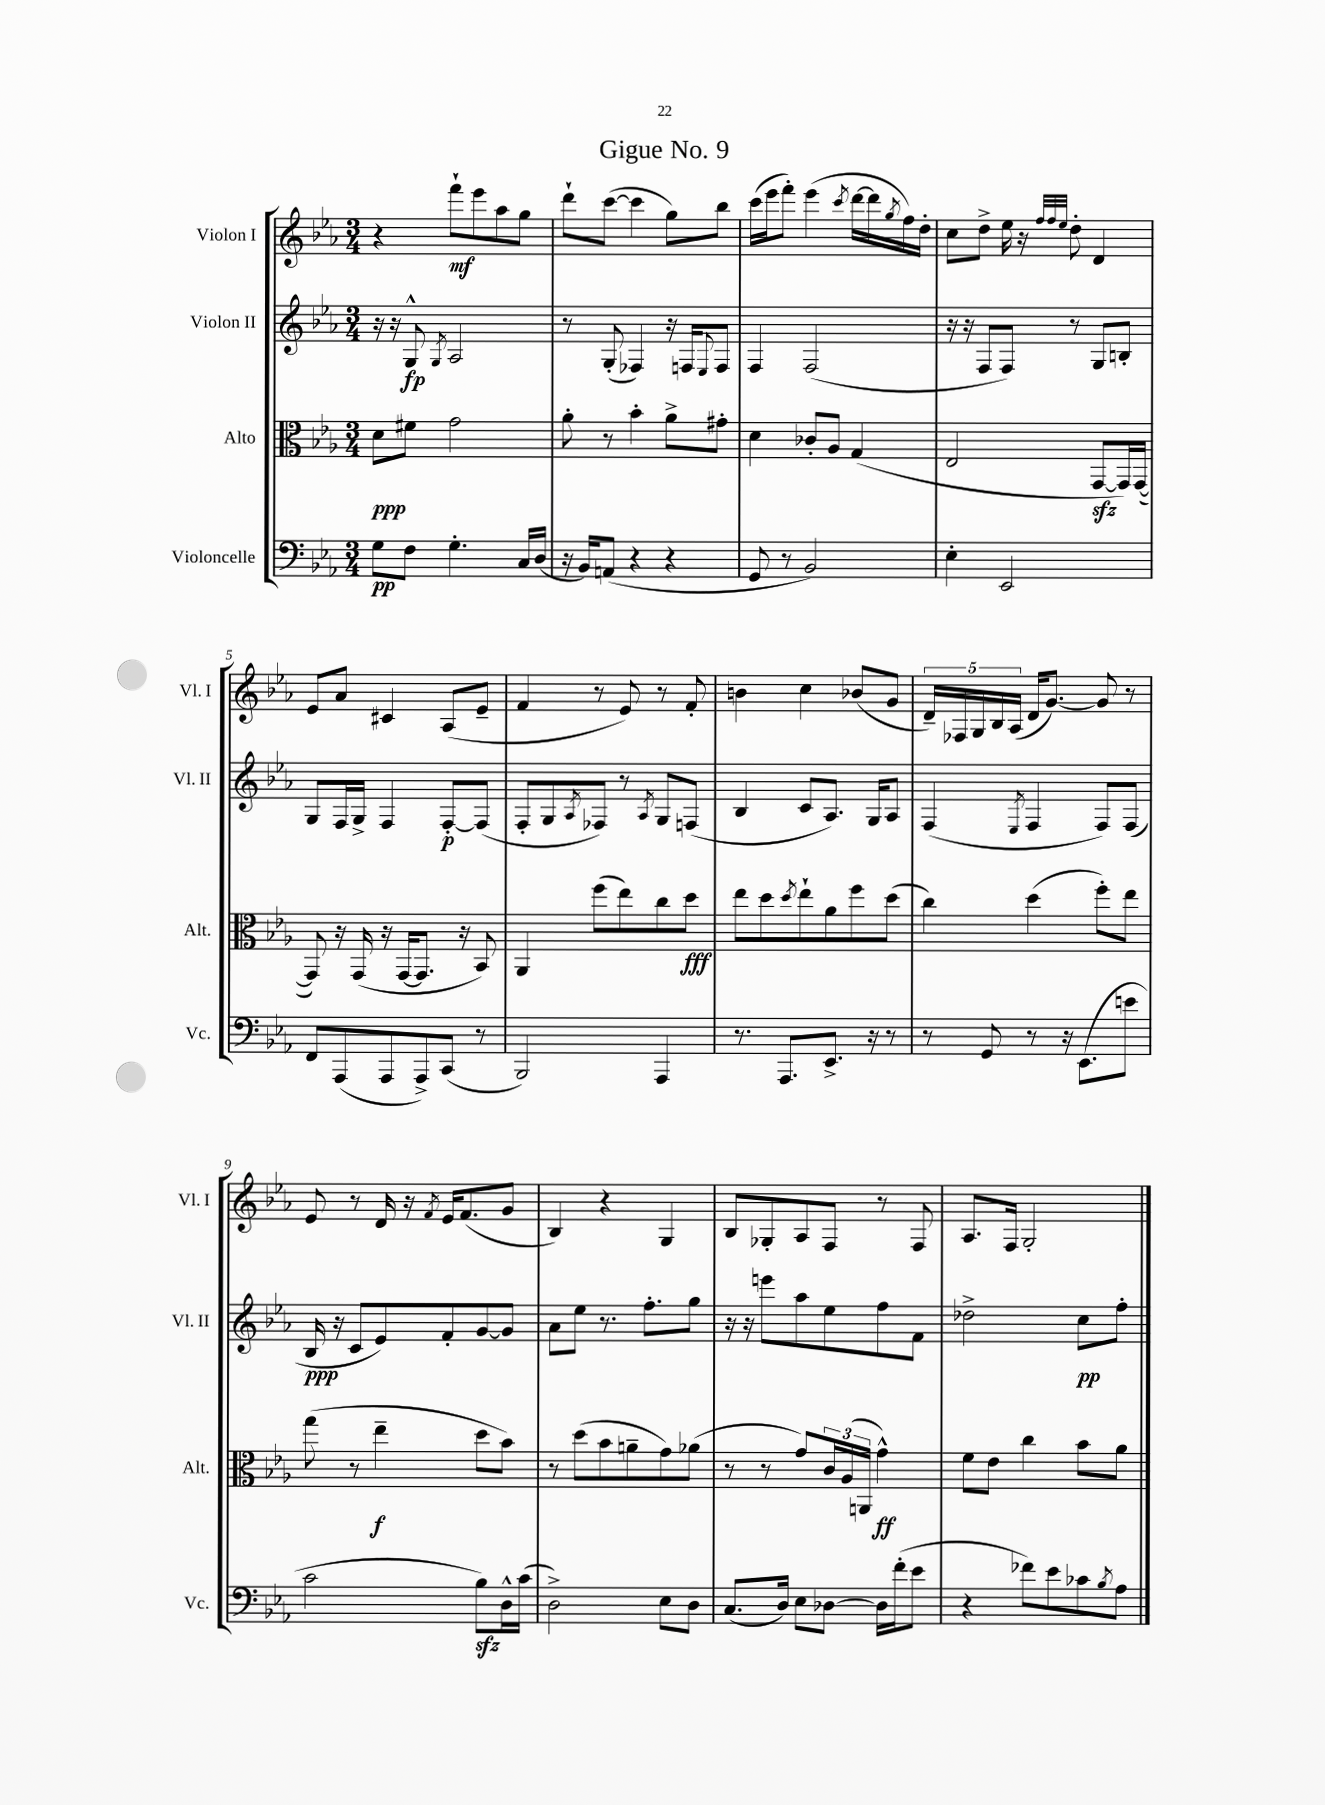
\header { title = "Gigue No. 9" }
<<
\new StaffGroup <<
\new Staff = "s0" \with { instrumentName = "Violon I" shortInstrumentName = "Vl. I" } {
    \clef treble \key ees \major \numericTimeSignature \time 3/4
    r4 f'''8-!\mf ees'''8 aes''8 g''8 |
    d'''8-! c'''8~( c'''4 g''8) bes''8 |
    c'''16( ees'''16 f'''8-.) ees'''4( \acciaccatura { c'''8 } d'''16~ d'''16 \acciaccatura { g''8 } f''16) d''16-. |
    c''8 d''8-> ees''16 r16 \grace { f''32 f''32 ees''32 } d''8-. d'4 |
    ees'8 aes'8 cis'4 aes8( ees'8-- |
    f'4 r8 ees'8) r8 f'8-. |
    b'4 c''4 bes'8( g'8 |
    \tuplet 5/4 { d'16--) fes16 g16 bes16 aes16( } d'16 g'8.~) g'8 r8 |
    ees'8 r8 d'16 r16 \acciaccatura { f'8 } ees'16 f'8.( g'8 |
    bes4) r4 g4 |
    bes8 ges8-. aes8 f8 r8 f8 |
    aes8. f16 g2-. \bar "|." |
}
\new Staff = "s1" \with { instrumentName = "Violon II" shortInstrumentName = "Vl. II" } {
    \clef treble \key ees \major \numericTimeSignature \time 3/4
    r16 r16 g8-^\fp \acciaccatura { g8 } aes2 |
    r8 g8-.( fes4) r16 f16 \appoggiatura { ees8 } f8 |
    f4 f2( |
    r16 r16 f8 f8) r8 g8 b8-. |
    g8 f16 g16-> f4 f8~-.\p f8( |
    f8-. g8 \acciaccatura { aes8 } fes8) r8 \acciaccatura { aes8 } g8 f8( |
    bes4 c'8 aes8.) g16 aes8 |
    f4( \acciaccatura { ees8 } f4 f8) f8( |
    bes16\ppp r16 c'8 ees'8) f'8-. g'8~ g'8 |
    aes'8 ees''8 r8. f''8.-. g''8 |
    r16 r16 e'''8 aes''8 ees''8 f''8 f'8 |
    des''2-> c''8\pp f''8-. \bar "|." |
}
\new Staff = "s2" \with { instrumentName = "Alto" shortInstrumentName = "Alt." } {
    \clef alto \key ees \major \numericTimeSignature \time 3/4
    d'8\ppp fis'8 g'2 |
    aes'8-. r8 bes'4-. aes'8-> gis'8-. |
    d'4 ces'8-. aes8 g4( |
    ees2 g,8~\sfz g,16) g,16~( |
    g,8) r16 g,16( r16 g,16~ g,8. r16 bes,8) |
    aes,4 f''8( ees''8) c''8 d''8\fff |
    ees''8 d''8 \acciaccatura { d''8 } ees''8-! aes'8 f''8 d''8( |
    c''4) d''4( f''8-.) ees''8 |
    g''8( r8 ees''4--\f d''8 bes'8) |
    r8 d''8( bes'8 a'8-- g'8) aes'8( |
    r8 r8 g'8) \tuplet 3/2 { c'16 aes16( a,16 } g'4-^\ff) |
    f'8 ees'8 c''4 bes'8 aes'8 \bar "|." |
}
\new Staff = "s3" \with { instrumentName = "Violoncelle" shortInstrumentName = "Vc." } {
    \clef bass \key ees \major \numericTimeSignature \time 3/4
    g8\pp f8 g4.-. c16 d16( |
    r16 bes,16) a,8( r4 r4 |
    g,8 r8 bes,2) |
    ees4-. ees,2 |
    f,8 aes,,8( aes,,8 aes,,8->) c,8( r8 |
    bes,,2) aes,,4 |
    r8. aes,,8. ees,8.-> r16 r8 |
    r8 g,8 r8 r16 ees,8.( e'8 |
    c'2 bes8\sfz) d16-^ c'16( |
    d2->) ees8 d8 |
    c8.( d16) ees8 des8~ des16 f'16-.( ees'8 |
    r4 fes'8) ees'8 ces'8 \acciaccatura { bes8 } aes8 \bar "|." |
}
>>
>>
